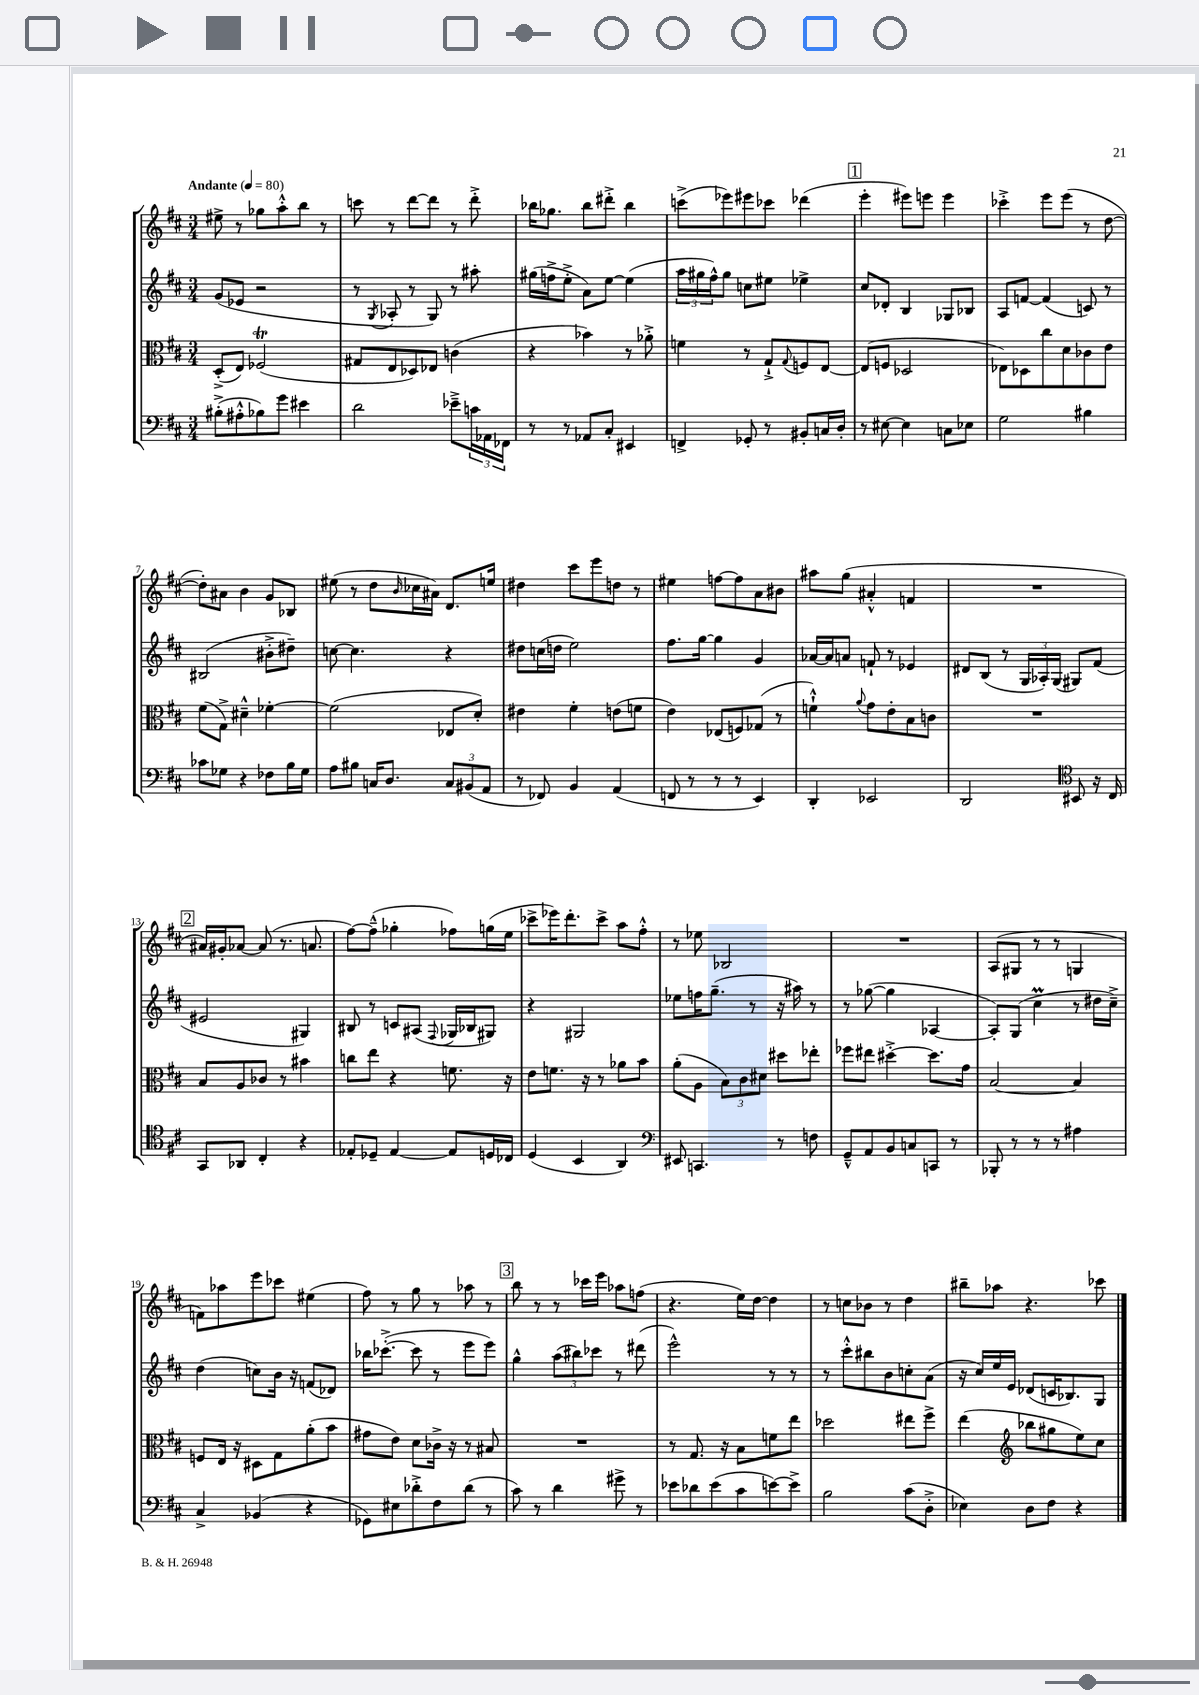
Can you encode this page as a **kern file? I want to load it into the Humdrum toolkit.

**kern	**kern	**kern	**kern
*part4	*part3	*part2	*part1
*staff4	*staff3	*staff2	*staff1
*clefF4	*clefC3	*clefG2	*clefG2
*k[f#c#]	*k[f#c#]	*k[f#c#]	*k[f#c#]
*M3/4	*M3/4	*M3/4	*M3/4
*MM80	*MM80	*MM80	*MM80
=1	=1	=1	=1
!	!	!	!LO:TX:a:B:t=Andante
(8B#X'^\L	(8D'^/L	(8g/L	8ee#X^\
8A#X'^^\	8E/J)	8e-X/J	8r
8B-X\)	(2F-XT/	2r	8gg-X\L
8g\J	.	.	8aa'^^\
4e#X\	.	.	8bb\J
.	.	.	8r
=2	=2	=2	=2
2d\	8G#X/L	8r	8cccn\
.	.	8qG/	.
.	8E/	8A-X'/	8r
.	8D-X/)	8r	[8ddd\L
.	8E-X/J	8G/)	8ddd\J]
8e-X~^\L	(4cn\	8r	8r
24cn\L	.	8aa#X'\	8ddd'^\
24AA-X\	.	.	.
24FF-X\JJ	.	.	.
=3	=3	=3	=3
8r	4r	(16gg#X\LL	16bb-X\KL
.	.	16ffn^\J	8.gg-X\J
8r	.	8ee'^\J	.
8AA-X/L	4b-X\)	8a\L)	8bb-\L
8C#'/J	.	[8ee\J	8ddd#X'^\J
4EE#X/	8r	(4ee\]	4bb-\
.	8a-X'^\	.	.
=4	=4	=4	=4
4FFn^/	4fn\	24aa\LL	(8cccn^\L
.	.	24gg#X\	.
.	.	24ff#^^\J)	.
.	.	8gg#\J	8eee-X\)
8GG-X'/	8r	8ccn\L	8eee#X\
8r	8G`^/L	8ee#X\J	8ccc-X\J
.	8qqG/	.	.
8BB#X'/L	8Fn/	4ee-X^\	(4ddd-X\
16Cn/L	[8E/J	.	.
16D'/JJ	.	.	.
!!LO:REH:place=s1:t=1
=5	=5	=5	=5
8r	(8E/L]	8cc#/L	4eee'\
[8E#X\	8Fn/J	8d-X'/J	.
4E#\]	2D-X/	4B/	8eee#X\L)
.	.	.	8eeen\J
8Cn\L	.	8G-X/L	4eee\
8E-X\J	.	8B-X/J	.
=6	=6	=6	=6
2G\	8E-X\L)	8A/L	4ccc-X'^\
.	8D-X\	[8fn/J	.
.	8cc#\	(4f/]	8eee\L
.	8d\	.	(8eee\J
4B#X\	8c-X\	8cn/)	8r
.	8e\J	8r	[8dd\
!!LO:LB:g=z
=7	=7	=7	=7
8c-X\L	(8f#\L	(2B#X/	8dd'\L])
8G-X\J	8G^\J)	.	8a#X\J
4r	4d#X~^^\	.	4b\
8F-X\L	[4f-X'\	8b#X'^\L	8g/L
16B\L	.	8dd#X~\J)	8B-X/J
16G-\JJ	.	.	.
=8	=8	=8	=8
8A\L	(2f-\]	[8ccn\	(8ee#X\
8B#X\J	.	4.cc\]	8r
16Cn/KL	.	.	8dd\L
8.D/J	.	.	.
.	.	.	16qqb/
.	.	.	16cc-X\L
.	.	.	16a#X\JJ)
12C/L	8E-X/L	4r	8.d/L
(12BB#X/	.	.	.
.	8d'/J)	.	.
12AA/J	.	.	.
.	.	.	16een/Jk
=9	=9	=9	=9
8r	4e#X\	8dd#X\L	4dd#X\
8FF-X/)	.	(16ccn\L	.
.	.	16ddn\JJ	.
4BB/	4f#'\	2ee\)	8ccc#\L
.	.	.	8eee\
(4AA/	(8en\L	.	8ddn\J
.	8fn\J	.	8r
=10	=10	=10	=10
8FFn/	4e\)	8.ff#\L	4ee#X\
8r	.	.	.
.	.	[16gg\Jk	.
8r	(8E-X/L	4gg\]	[8ffn\L
8r	8Fn/)	.	8ff\]
4EE/)	(8G-X/J	4g/	8a\
.	8r	.	8b#X\J
=11	=11	=11	=11
4DD'/	4fn`^^\)	[16a-X/LL	8aa#X\L
.	.	16a-/J]	.
.	.	8an/J	(8gg\J
.	8qqa/	.	.
2EE-X/	8g\L	8fn`/	4a#X'^^/
.	8e'\	8r	.
.	8B\	4e-X/	4fn/
.	8cn\J	.	.
=12	=12	=12	=12
2DD/	2.r	8d#X/L	2.r
.	.	(8B/J	.
.	.	8r	.
.	.	24G/LL	.
.	.	24A-X'/)	.
.	.	(24G/JJ	.
*clefC4	*	*	*
8BB#X/	.	8G#X/L)	.
16r	.	(8f#/J	.
16C#/	.	.	.
!!LO:LB:g=z
!!LO:REH:place=s1:t=2
=13	=13	=13	=13
8GG/L	8B/L	2e#X/	16a#X/LL)
.	.	.	16g#X'/J
8AA-X/J	8A/	.	[8a-X/J
4C#'/	8c-X/J	.	(8a-/]
.	8r	.	8.r
4r	4b#X\	4G#X/)	.
.	.	.	8.an/
=14	=14	=14	=14
8E-X'/L	8ccn\L	8B#X/	[8ff#\L)
8D-X~/J	8ee\J	8r	(8ff#~^^\J]
[4E-/	4r	8cn/L	4gg-X'\
.	.	(8A#X/J	.
.	.	8qqF#/	.
8E-/L]	8.fn\	16G-X/LL	8ff-X\L)
.	.	16B-X/J	.
16Dn/L	.	8G#X/J)	(16ggn\L
16C-X/JJ	16r	.	16ee\JJ
=15	=15	=15	=15
(4D/	8e\L	4r	8ccc-X^\L
.	8.fn\J	.	16eee-X\K)
.	.	.	8.ddd'\
4BB/	.	2G#X/	.
.	16r	.	.
.	8r	.	8ccc-^\J
4AA/)	8a-X\L	.	8aa\L
.	8b\J	.	8ff#'^^\J
=16	=16	=16	=16
*clefF4	*	*	*
8EE#X/	(8a'\L	8ee-X\L	8r
4.CCn/	8A\J	16ffn\K	8ee-X\
.	.	(8.gg~\J	.
.	12B\L)	.	2B-X/
.	12c#\	.	.
.	.	8r	.
.	12d#X\J	.	.
8r	8dd#X\L	16r	.
.	.	16aa#X\)	.
8Fn\	8ee-X'\J	8r	.
=17	=17	=17	=17
8GG~^^/L	8ff-X\L	8r	2.r
8AA/	8ee#X\J	([8gg-X\	.
8BB/	[4dd#X'^\	4gg-\]	.
8Cn/	.	.	.
8CCn/J	8.dd#\L]	[4A-X/	.
8r	.	.	.
.	16g\Jk	.	.
=18	=18	=18	=18
8BBB-X'/	[2B/	8A-'/L])	(8A/L
8r	.	(8G/J	8G#X/J
8r	.	4cc#m\	8r
8r	.	.	8r
4A#X\	4B/]	8r	4Gn/
.	.	16dd#X\LL	.
.	.	16cc#~^\JJ)	.
!!LO:LB:g=z
=19	=19	=19	=19
4C#^/	8Fn/L	(4dd\	8fn\L)
.	16E/Jk	.	8aa-X\
.	16r	.	.
(4BB-X/	8D#X\L	8ccn\L)	8eee\
.	8G\	16b\Jk	8ccc-X\J
.	.	16r	.
4r	(8a'\	(8fn/L	(4ee#X\
.	8b\J	8d-X/J)	.
=20	=20	=20	=20
8GG-X\L)	8g#X\L	16bb-X\KL	8ff#\)
.	.	([8.ccc-X'^\J	.
8E#X\	8e\J)	.	8r
8d-X'^\	8d\L	8ccc-\]	8gg\
8F#\	16c-X^\Jk	8r	8r
.	16r	.	.
(8d-\J	8r	8eee\L	8aa-X\
8r	8B#X/	8eee\J)	8r
!!LO:REH:place=s1:t=3
=21	=21	=21	=21
8c#\)	2.r	4gg^^\	8bb\
8r	.	.	8r
4d\	.	(12aa\L	8r
.	.	12bb#X\)	.
.	.	.	16ccc-X\LL
.	.	12ccc-X\J	.
.	.	.	16eee\JJ
8g#X^\	.	8r	8aa-X\L
8r	.	(8ddd#X\	(8ffn\J
=22	=22	=22	=22
8e-X\L	8r	2eee^^\)	4.r
8d-X\	8.G/	.	.
(8e-\	.	.	.
.	16r	.	.
8c#\	8B\L	.	16ee\LL)
.	.	.	[16dd\JJ
[8en\)	8fn\	8r	4dd\]
8e^\J]	8ee\J	8r	.
=23	=23	=23	=23
2B\	2dd-X\	8r	8r
.	.	8ccc#'^^\L	8ccn\L
.	.	8bb#X\	8b-X\J
.	.	8b\	8r
(8c#\L	8ee#X\L	8ccn'\	4dd\
8D'^\J	8ff#^\J	(8a\J	.
=24	=24	=24	=24
4E-X\)	(4ee\	16r	8bb#X~\L
.	.	16cc#/LL)	.
.	.	16ee/	8aa-X\J
.	.	16e/JJ	.
*	*clefG2	*	*
8D\L	8bb-X\L	(8d-X/L	4.r
8F#\J	8gg#X\	16cn/K	.
.	.	8.B-X/)	.
4r	8ee\)	.	.
.	8cc#\J	8G/J	8ccc-X\
==	==	==	==
*-	*-	*-	*-
